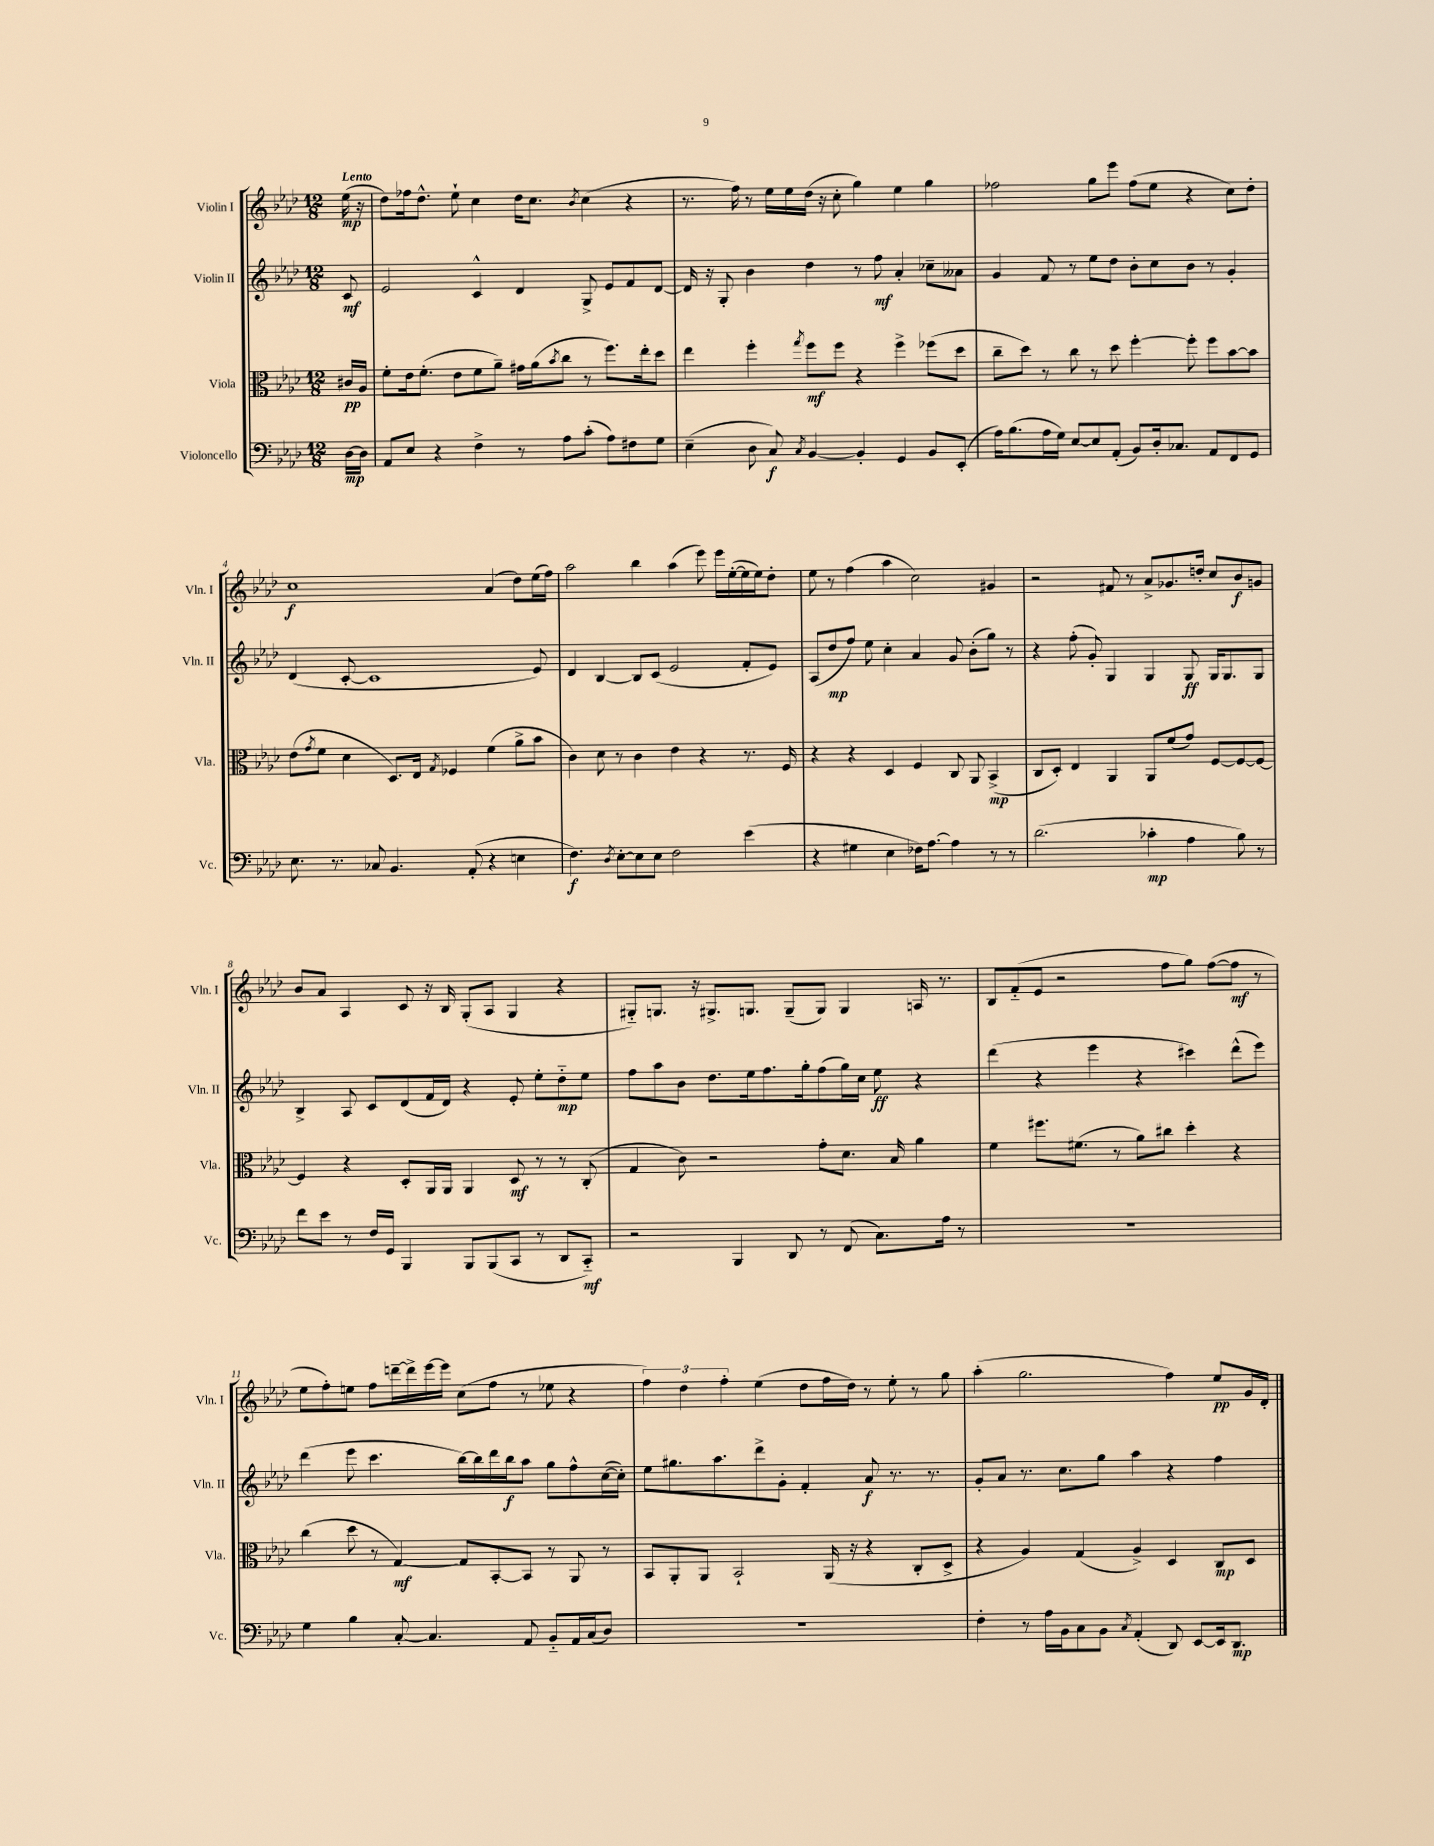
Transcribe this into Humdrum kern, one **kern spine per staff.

**kern	**kern	**kern	**kern
*staff4	*staff3	*staff2	*staff1
*clefF4	*clefC3	*clefG2	*clefG2
*k[b-e-a-d-]	*k[b-e-a-d-]	*k[b-e-a-d-]	*k[b-e-a-d-]
*M12/8	*M12/8	*M12/8	*M12/8
[16D-\LL	16c#/LL	8c/	(16ee-\
16D-\]JJ	16A-/JJ	.	16r
=	=	=	=
8AA-/L	8f'\L	2e-/	8dd-\L)
8E-/J	16e-\k	.	16ff-\k
.	(8.f'\J	.	8.dd-^^\J
4r	.	.	.
.	8e-\L	.	8ee-`\
4F^\	8f\	4c^^/	4cc\
.	8a-~\J)	.	.
8r	16g#\LL	4d-/	16dd-\LK
.	(16a-\J	.	8.cc\J
.	8qb-/	.	.
8A-\L	8cc\J	.	.
.	.	.	8qb-/
(8c'\J	8r	8G^/	(4cc\
8A-\L)	8.ff\L)	8e-/L	.
8F#\	.	8f/	4r
.	16ee-'\k	.	.
8G\J	8dd-\J	[8d-/J	.
=	=	=	=
(4E-~\	4ee-\	16d-/]	8.r
.	.	16r	.
.	.	8G'/	.
.	.	.	16ff\)
8D-\	4ff'\	4b-\	8r
8C/)	.	.	16ee-\LL
.	.	.	16ee-\
8qC/	8qgg/	.	.
[4BB-/	8ff\L	4dd-\	(16dd-\JJ
.	.	.	16r
.	8ff\J	.	8cc'\
4BB-'/]	4r	8r	4gg\)
.	.	8ff\	.
4GG/	4ff^\	4a-'/	4ee-\
8BB-/L	(8ff-\L	8cc-~\L	4gg\
(8EE-'/J	8dd-\J	8a--\J	.
=	=	=	=
16A-\LK)	8cc~\L	4g/	2ff-\
(8.B-\	.	.	.
.	8dd-\J)	.	.
16A-\L	8r	8f/	.
16G\JJ)	.	.	.
[8E-/L	8cc\	8r	.
8E-/]	8r	8ee-\L	8gg\L
(8AA-'/J	8dd-\	8dd-\J	8eee-\J
8BB-/L)	[4ff'\	8b-'\L	(8ff-\L
16D-'/k	.	8cc\	8ee-\J
8.C-/J	.	.	.
.	8ff'\]	8b-\J	4r
8AA-/L	8ff\L	8r	.
8FF/	[8b-\	4g'/	8cc\L)
8GG/J	8b-\]J	.	8dd-'\J
=	=	=	=
8.E-\	(8e-\L	(4d-/	1cc
.	8qg/	.	.
.	8f\J	.	.
8.r	.	.	.
.	4d-\	[8c'/	.
8C-/	.	1c]	.
4.BB-/	8.D-/L)	.	.
.	16E-/Jk	.	.
.	8qG/	.	.
.	4F-/	.	.
(8AA-'/	.	.	.
4r	(4f\	.	(4a-/
4E\	8a-^\L	.	8dd-\L)
.	8b-\J	8e-/)	(16ee-\L
.	.	.	16ff\JJ)
=	=	=	=
4.F\)	4c\)	4d-/	2aa-\
.	8d-\	[4B-/	.
8qD-/	.	.	.
[8E-'\L	8r	.	.
8E-\]	4c\	8B-/]L	4bb-\
8E-\J	.	(8c/J	.
2F\	4e-\	2e-/	(4aa-\
.	4r	.	8eee-\)
.	.	.	16eee-\LL
.	.	.	([16ee-'\
(4e-\	8.r	8f'/L	16ee-\]
.	.	.	16ee-\J)
.	.	8e-/J)	8dd-'\J
.	16F/	.	.
=	=	=	=
4r	4r	(8A-/L	8ee-\
.	.	8dd-/	8r
4G#\	4r	8ff/J)	(4ff\
.	.	8ee-\	.
4E-\	4D-/	4cc'\	4aa-\
16F-\LK)	4F/	4a-/	2cc\)
[8.A-\J	.	.	.
4A-\]	8C/	8g/	.
.	8AA-/	(8b-'\L	.
8r	(4BB-^/	8gg\J)	4g#/
8r	.	8r	.
=	=	=	=
(2.d-\	8C/L	4r	2r
.	8D-'/J)	.	.
.	4E-/	(8ff'\	.
.	.	8g'/)	.
.	4AA-/	4G/	8f#/
.	.	.	8r
4c-'\	8AA-/L	4G/	8a-^/L
.	(8f/	.	8.g-/
4A-\	8g/J)	8G/	.
.	.	.	16dd'/Jk
.	[8F/L	16G/LK	8cc/L
.	.	8.G/	.
8B-\)	8F/_	.	8b-/
8r	8F/_J	8G/J	8g/J
=	=	=	=
8f\L	4F/]	4B-^/	8b-/L
8e-\J	.	.	8a-/J
8r	4r	8A-/	4A-/
16F/LL	.	8c/L	.
16GG/JJ	.	.	.
4BBB-/	8D-'/L	(8d-/	8c/
.	16AA-/L	16f/L	16r
.	16AA-/JJ	16d-/JJ)	16B-/
8BBB-/L	4AA-/	4r	(8G'/L
(8BBB-/	.	.	8A-/J
8CC/J	8D-/	8e-'/	4G/
8r	8r	8ee-'\L	.
8DD-/L	8r	8dd-'~\	4r
8CC'~/J)	(8C'/	8ee-\J	.
=	=	=	=
2r	4G/	8ff\L	8G#'~/L)
.	.	8aa-\	8.G/J
.	8c\)	8b-\J	.
.	.	.	16r
.	2r	8.dd-\L	8.G#^/L
4BBB-/	.	.	.
.	.	16ee-\k	8.G/J
.	.	8.ff\	.
8DD-/	.	.	(8G~/L
.	.	16gg'\k	.
8r	8g'\L	(8ff\	8G/J)
(8FF/	8.d-\J	16gg\L)	4G/
.	.	16cc\JJ	.
8.C\L)	.	8ee-\	.
.	16B-/	.	.
.	4a-\	4r	16A/
16A-\Jk	.	.	8.r
8r	.	.	.
=	=	=	=
1.r	4f\	(4ddd-\	8B-/L
.	.	.	(8f'~/
.	8.ff#\L	4r	8e-/J
.	.	.	2r
.	(8.f#\J	.	.
.	.	4eee-\	.
.	8r	.	.
.	8a-\L)	4r	.
.	8cc#\J	.	8ff\L
.	4dd-'\	4ccc#\)	8gg\J)
.	.	.	([8ff\L
.	4r	(8ddd-^^\L	8ff\]J
.	.	8eee-\J)	8r
=	=	=	=
4G\	(4cc\	(4ddd-\	8ee-\L
.	.	.	8ff'\)
4B-\	8dd-\	8eee-\	8ee\J
.	8r	4.ccc\	8ff\L
[8C'/	[4G/)	.	[16ddd~\L
.	.	.	16ddd^\]
4.C/]	.	.	[16eee-\
.	.	.	16eee-\]JJ
.	8G/]L	[16bb-\LL)	(8cc\L
.	.	16bb-\]	.
.	[8BB-'/	16ddd-\	8ff\J
.	.	16bb-\J	.
8AA-/	8BB-/]J	8aa-\J	8r
8BB-'~/L	8r	8gg\L	8ee-\
16AA-/L	8AA-/	8ff^^\	4r
(16C/J	.	.	.
8D-/J)	8r	([16cc\L	.
.	.	16cc'\]JJ)	.
=	=	=	=
1.r	8BB-/L	8ee-\L	6ff\)
.	8AA-'/	8.gg#\	.
.	.	.	6dd-\
.	8AA-/J	.	.
.	.	8.aa-\	.
.	.	.	6ff'\
.	2BB-`/	.	.
.	.	8ddd-^\	(4ee-\
.	.	8g'\J	.
.	.	4f'/	8dd-\L
.	(16AA-/	.	16ff\L
.	16r	.	16dd-\JJ)
.	4r	8a-/	8r
.	.	8.r	8ee-'\
.	8C'/L	.	8r
.	.	8.r	.
.	8D-^/J	.	8gg\
=	=	=	=
4F'\	4r	8g'/L	(4aa-'\
.	.	8a-/J	.
8r	4A-/)	8.r	2.gg\
16A-\LL	.	.	.
16BB-\J	.	8.cc\L	.
8C\	(4G/	.	.
8BB-\J	.	8gg\J	.
8qC/	.	.	.
(4AA-'/	4A-^/)	4aa-\	.
8DD-/)	4D-/	4r	4ff\)
[8EE-/L	.	.	.
16EE-/]k	8C/L	4ff\	8ee-/L
8.DD-/J	.	.	.
.	8D-/J	.	16g/L
.	.	.	16d-'/JJ
==	==	==	==
*-	*-	*-	*-
